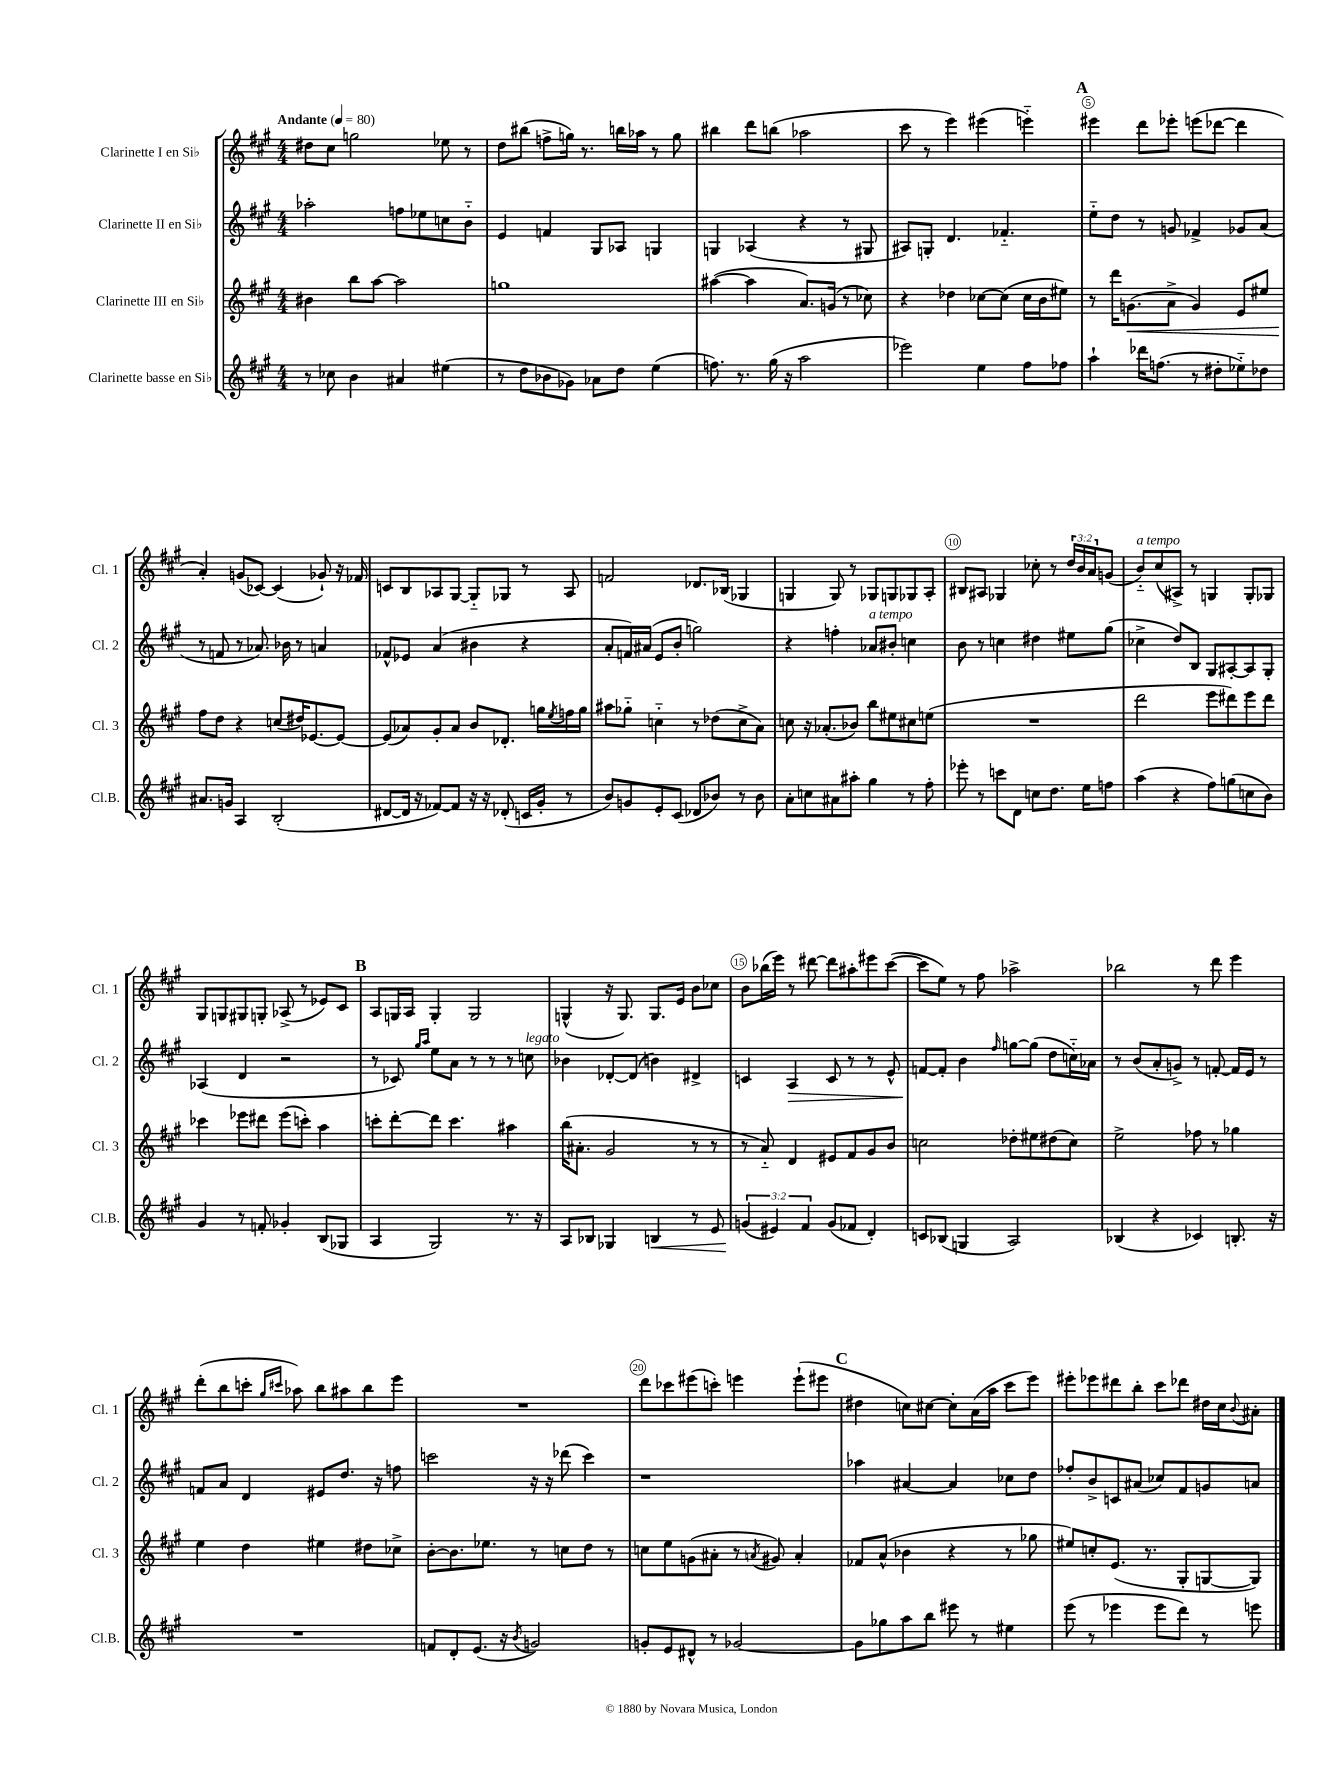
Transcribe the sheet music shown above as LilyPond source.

<<
\new StaffGroup <<
\new Staff = "s0" \with { instrumentName = "Clarinette I en Sib" shortInstrumentName = "Cl. 1" } {
    \clef treble \key a \major \numericTimeSignature \time 4/4 \override Staff.TupletNumber.text = #tuplet-number::calc-fraction-text \tempo "Andante" 4 = 80
    dis''8 cis''8 g''2 ees''8 r8 |
    d''8 bis''8( f''8-> g''16) r8. b''16 aes''16 r8 g''8 |
    bis''4 d'''8 b''8( aes''2 |
    cis'''8 r8 e'''4) eis'''4( e'''4-_) |
    \mark \markup { \bold "A" } eis'''4 d'''8 ees'''8-. e'''8( des'''8~ des'''4 |
    a'4-.) g'8( ces'8~) ces'4( ges'8-!) r16 fes'16 |
    c'8 b8 aes8 gis8~ gis8-_ ges8 r8 aes8 |
    f'2 des'8. bes16( ges4 |
    g4 g8) r8 ges8 g8 ges8 a8-. |
    bis8 ais8 ges4 ces''8-. r8 \tuplet 3/2 { d''16 b'16 a'16 } g'8( |
    b'8-_^\markup { \italic "a tempo" }) cis''8( ais8->) r8 g4 g8-. ges8 |
    gis8 g8 gis8 g8-. aes8->( r8 ees'8) cis'8 |
    \mark \markup { \bold "B" } a8 g16 a16 g4-. g2 |
    g4-^( r16 g8.) g8. e'16 b'8 ces''8 |
    b'8 bes''16( e'''16) r8 dis'''8~ dis'''8 ais''8-. eis'''8 cis'''8~( |
    cis'''8 e''8) r8 fis''8 aes''2-> |
    bes''2 r8 d'''8 e'''4 |
    d'''8-.( b''8 c'''8-. \grace { gis''16 cis'''16 } aes''8) b''8 ais''8 b''8 e'''8 |
    R1 |
    d'''8 ces'''8 eis'''8( c'''8-.) e'''4 e'''8-!( eis'''8 |
    \mark \markup { \bold "C" } dis''4 c''8) cis''8~ cis''8-. a'16( a''16 cis'''8 e'''8) |
    eis'''8-. ees'''8 dis'''8 b''8-. cis'''8 des'''8 dis''16 cis''16 \appoggiatura { b'8 } ais'8-. \bar "|." |
}
\new Staff = "s1" \with { instrumentName = "Clarinette II en Sib" shortInstrumentName = "Cl. 2" } {
    \clef treble \key a \major \numericTimeSignature \time 4/4
    aes''2-. f''8 ees''8 c''8 b'8-_ |
    e'4 f'4 gis8 aes8 g4 |
    g4 aes4( r4 r8 gis8 |
    ais8) g8-. d'4. fes'4.-_ |
    \mark \markup { \bold "A" } e''8-_ d''8 r8 g'8 fes'4-> ges'8 a'8( |
    r8 f'8 r8 aes'8.) bes'16 r8 a'4 |
    fes'8-^ ees'8 a'4( bis'4 r4 |
    a'8-. f'16) ais'16( e'8 b'8-. g''2) |
    r4 f''4-. aes'8^\markup { \italic "a tempo" } bis'8-. c''4 |
    b'8 r8 c''4 dis''4 eis''8 gis''8( |
    ces''4-> d''8) b8 gis8 ais8~-. ais8 gis8-. |
    aes4( d'4 r2 |
    \mark \markup { \bold "B" } r8 ces'8) \grace { gis''16 a''16 } e''8 a'8 r8 r8 r8 c''8^\markup { \italic "legato" } |
    bes'4 des'8~-. des'8( b'4) dis'4-> |
    c'4 a4\> c'8 r8 r8 e'8-^ |
    f'8~\! f'8-. b'4 \grace { fis''16 } g''8~ g''8( d''8 c''16-_) aes'16 |
    r8 b'8( a'8-. g'8->) r8 f'8~-. f'16 e'16 r8 |
    f'8 a'8 d'4 eis'8 d''8. r16 f''8 |
    c'''2 r16 r16 des'''8( c'''4) |
    r1 |
    \mark \markup { \bold "C" } aes''4 ais'4~ ais'4 ces''8 d''8 |
    fes''8-. b'8-> c'8 ais'8( ces''8) fis'8 g'8 a'8 \bar "|." |
}
\new Staff = "s2" \with { instrumentName = "Clarinette III en Sib" shortInstrumentName = "Cl. 3" } {
    \clef treble \key a \major \numericTimeSignature \time 4/4
    bis'4 b''8 a''8~ a''2 |
    g''1 |
    ais''4~( ais''4 a'8.) g'16( r8 ces''8) |
    r4 des''4 ces''8~ ces''8( ces''16 b'16 eis''8) |
    \mark \markup { \bold "A" } r8 d'''16 g'8.\<( a'8-> g'4) e'8 eis''8 |
    fis''8\! d''8 r4 c''8( dis''16) ees'8.~ ees'8~ |
    ees'8( aes'8) gis'8-. aes'8 b'8 des'8.-. g''16 \acciaccatura { e''8 } f''16 g''16 |
    ais''8 ges''8-_ c''4-_ r8 des''8( c''8-> a'8) |
    c''8 r16 aes'8.-.( bes'8) b''8 eis''8 cis''8 e''8( |
    R1 |
    d'''2 e'''8 dis'''8) e'''8 dis'''8 |
    ces'''4 ees'''8 dis'''8 ees'''8( c'''8-.) a''4 |
    \mark \markup { \bold "B" } c'''8-. d'''8~-. d'''8 c'''4. ais''4 |
    b''16( ais'8.-. gis'2 r8 r8 |
    r8 a'8-_) d'4 eis'8 fis'8 gis'8 b'8 |
    c''2 des''8-. eis''8 dis''8( c''8) |
    e''2-> fes''8 r8 ges''4 |
    e''4 d''4 eis''4 dis''8 ces''8-> |
    b'8~-. b'8. ees''8. r8 c''8 d''8 r8 |
    c''8 e''8 g'8( ais'8-. r8 \acciaccatura { a'8 } gis'8) a'4-. |
    \mark \markup { \bold "C" } fes'8 a'8-^( bes'4 r4 r8 ges''8 |
    eis''8) c''8-. e'8.( r8. gis8-. g8~ g8) \bar "|." |
}
\new Staff = "s3" \with { instrumentName = "Clarinette basse en Sib" shortInstrumentName = "Cl.B." } {
    \clef treble \key a \major \numericTimeSignature \time 4/4 \override Staff.TupletNumber.text = #tuplet-number::calc-fraction-text
    r8 ces''8 b'4 ais'4 eis''4( |
    r8 d''8 bes'8 ges'8) aes'8 d''8 e''4( |
    f''8.) r8. gis''16( r16 a''2 |
    ees'''2) e''4 fis''8 fes''8 |
    \mark \markup { \bold "A" } a''4-! des'''16 f''8.( r8 dis''8-. ees''8-_) des''8 |
    ais'8. g'16 a4 b2-.( |
    dis'8~ dis'16 r16 fes'8~) fes'8 r16 r16 des'8-.( c'16 gis'16-. r8 |
    b'8) g'8 e'8-. cis'8( des'8 bes'8) r8 bes'8 |
    a'8-. c''8 ais'8 ais''8-. gis''4 r8 fis''8-. |
    ees'''8-. r8 c'''8 d'8 c''8 d''8. e''16 f''8 |
    a''4( r4 fis''8) g''8( c''8 b'8) |
    gis'4 r8 f'8-. ges'4-. b8( ges8 |
    \mark \markup { \bold "B" } a4 gis2) r8. r16 |
    a8 bes8 ges4 b4\< r8 e'8 |
    \tuplet 3/2 { g'4\!( eis'4) fis'4 } g'8( fes'8 d'4-.) |
    c'8 bes8( g4 a2) |
    bes4( r4 ces'4) b8.-. r16 |
    R1 |
    f'8 d'8-. e'8.( r16 \acciaccatura { b'8 } g'2) |
    g'8-. e'8 dis'8-^ r8 ges'2~ |
    \mark \markup { \bold "C" } ges'8 ges''8 a''8 b''8 eis'''8 r8 eis''4 |
    e'''8( r8 ees'''4 ees'''8 d'''8) r8 e'''8 \bar "|." |
}
>>
>>
\layout { \context { \Score \override BarNumber.break-visibility = ##(#f #t #t) barNumberVisibility = #(every-nth-bar-number-visible 5) \override BarNumber.stencil = #(make-stencil-circler 0.1 0.3 ly:text-interface::print) } }
